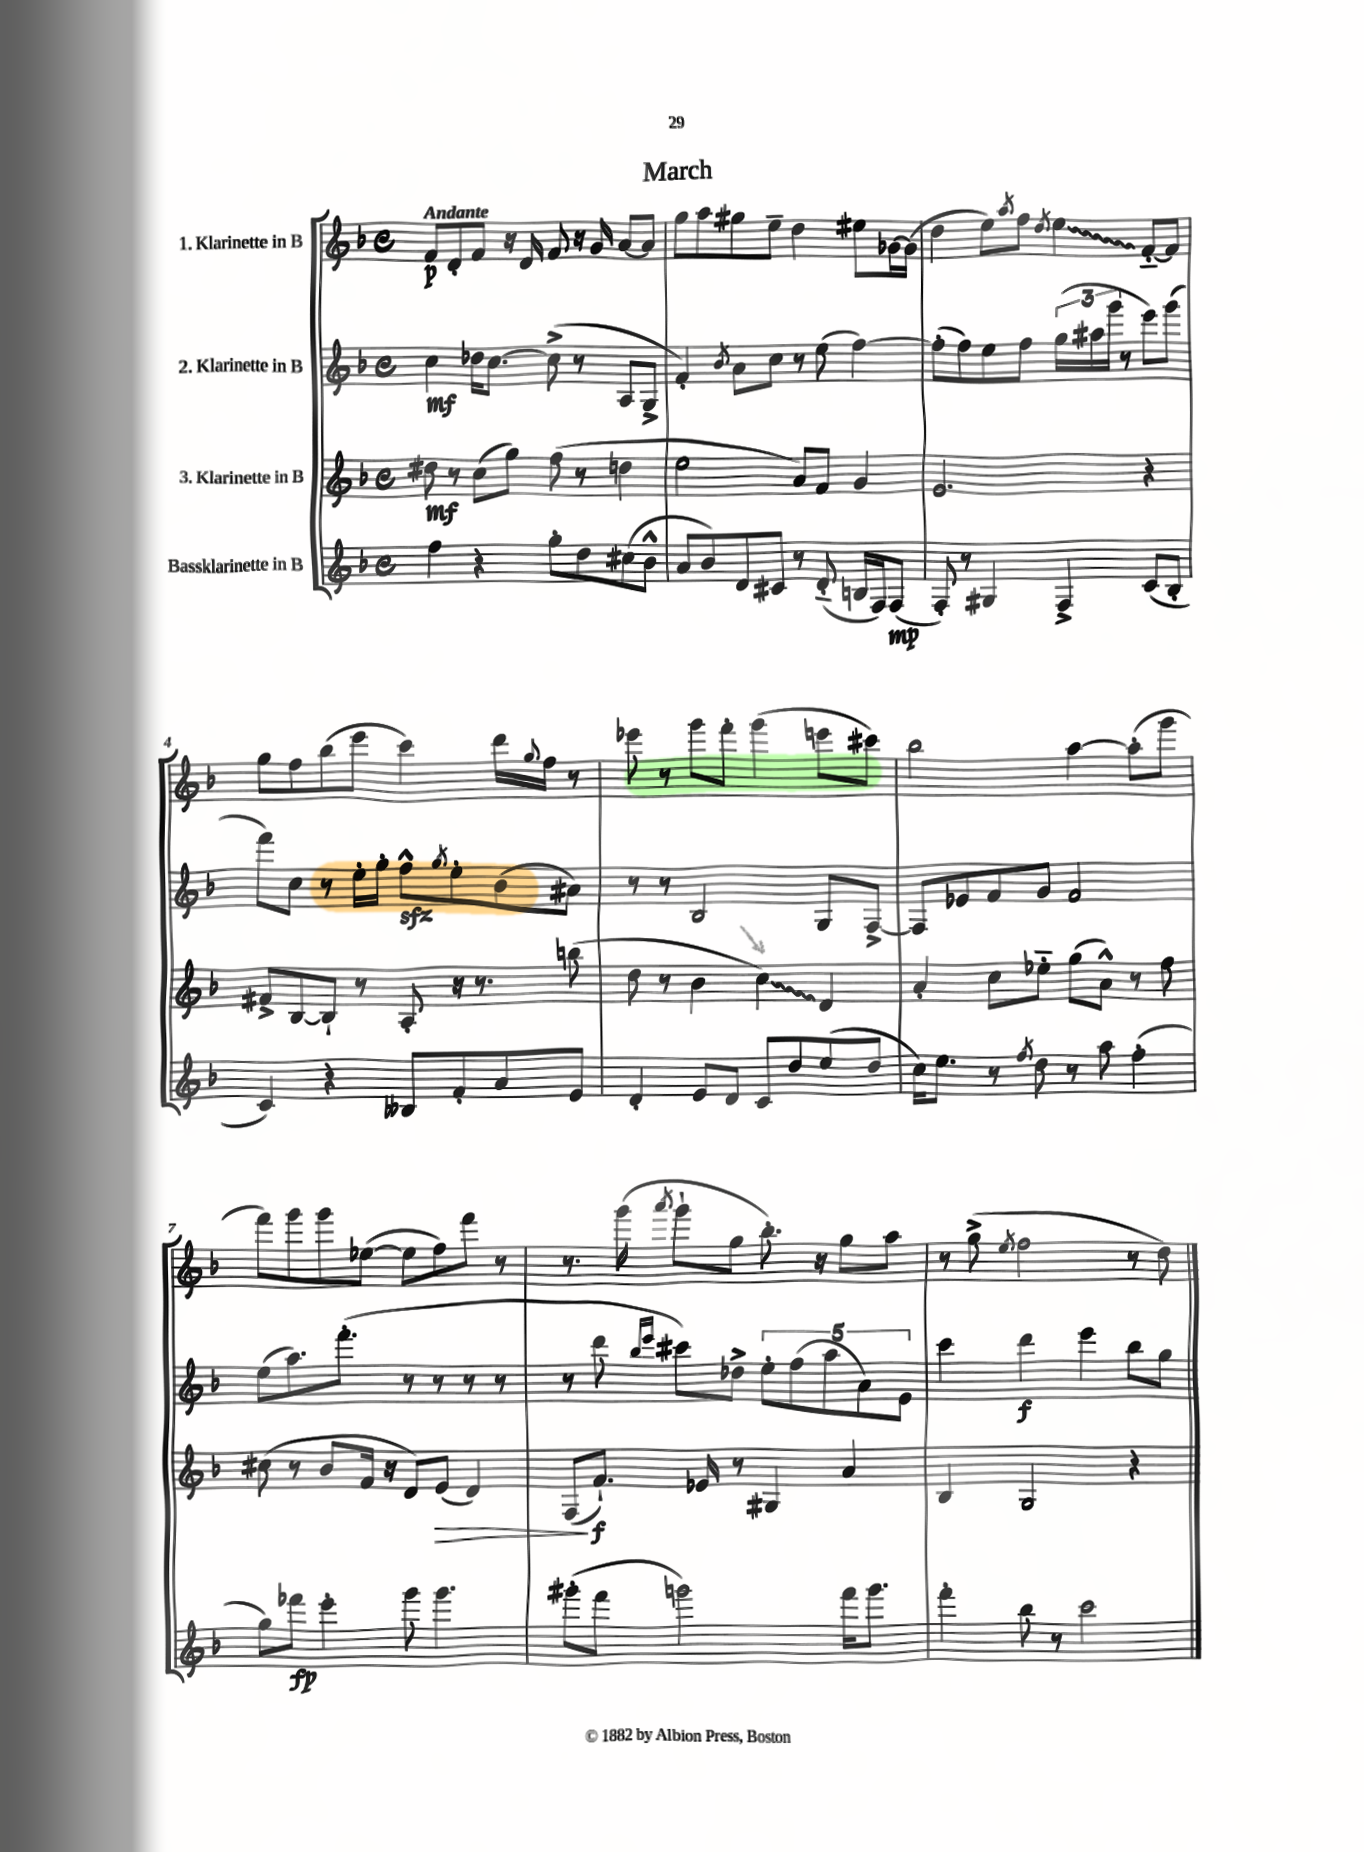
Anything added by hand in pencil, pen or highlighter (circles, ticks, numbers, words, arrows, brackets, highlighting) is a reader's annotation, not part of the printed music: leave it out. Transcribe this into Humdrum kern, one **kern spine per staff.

**kern	**kern	**kern	**kern
*staff4	*staff3	*staff2	*staff1
*clefG2	*clefG2	*clefG2	*clefG2
*k[b-]	*k[b-]	*k[b-]	*k[b-]
*M4/4	*M4/4	*M4/4	*M4/4
*met(c)	*met(c)	*met(c)	*met(c)
4ff	8dd#	4cc	8f
.	8r	.	8d'
4r	(8cc	16dd-	8f
.	.	[8.cc	.
.	8gg)	.	16r
.	.	.	16d
8gg'	(8ff	(8cc^]	8f
8dd	8r	8r	16r
.	.	.	16g
(8cc#	4dd	8A	[8a
8b-^^	.	8G^	8a]
=	=	=	=
8a	2ee	4f')	8gg
8b-)	.	.	8aa
.	.	8qb-	.
8d	.	8a	8gg#
8c#	.	8cc	8ee~
8r	8a)	8r	4dd
(8d'~	8f	(8ee	.
16B	4g	[4ff)	8ee#
16F)	.	.	.
(8F	.	.	[16g-
.	.	.	(16g-]
=	=	=	=
8F')	2.e	(8ff']	4dd
8r	.	8ff)	.
4G#	.	8ee	8ee)
.	.	.	8qaa
.	.	8ff	8ff
.	.	.	8qdd
4F^	.	(24gg	4ee
.	.	24aa#	.
.	.	24ggg	.
.	.	8r	.
(8c	4r	8eee)	[8f'~
8B-'	.	(8ggg	8f]
=	=	=	=
4c)	8f#^	8fff)	8gg
.	[8B-	8cc	8ff
4r	8B-`]	8r	(8bb-
.	8r	16ee'	8eee
.	.	16gg'	.
8B--	8A'	8ff^^	4ccc)
.	.	8qgg	.
8f'	16r	8ee'	.
.	8.r	.	.
8a	.	(8b-	16ddd
.	.	.	8qqgg
.	.	.	16ff
8e	(8bb	8a#)	8r
=	=	=	=
4d'	8dd	8r	8eee-
.	8r	8r	8r
8e	4b-	2B-	8ggg
8d	.	.	8fff'
8c	4cc)	.	(4ggg
8dd	.	.	.
(8ee	4d	8G	8eee
8dd	.	[8F^	8ccc#)
=	=	=	=
16cc)	4a'	8F]	2bb-
8.ee	.	.	.
.	.	8e-	.
8r	8cc	8f	.
8qff	.	.	.
8dd	8ee-'~	8g	.
8r	(8gg	2f	[4aa
8aa	8a^^)	.	.
(4ff'	8r	.	(8aa']
.	8ff	.	8ggg
=	=	=	=
8gg)	(8cc#	(8ee	8fff)
8fff-	8r	8.aa)	8ggg
4eee'	8b-	.	8ggg
.	.	(8.fff'	.
.	16f	.	([8ee-
.	16r	.	.
8ggg	8d)	8r	8ee-]
4.ggg	(8e	8r	8ff)
.	4d)	8r	8fff
.	.	8r	8r
=	=	=	=
(8ggg#'	(8F	8r	8.r
8fff	8.f`)	8ddd	.
.	.	.	(16ggg
.	.	16qqbb-	.
.	.	16qqeee	8qaaa
2ggg)	.	8ccc#)	8ggg`
.	16e-	.	.
.	8r	8dd-^	8gg
.	4G#	10ee'	8.bb-')
.	.	(10ff	.
.	.	.	16r
.	.	10aa	.
16fff	4a	.	8gg
.	.	10a)	.
8.ggg	.	.	.
.	.	.	8aa
.	.	10e	.
=	=	=	=
4fff'	4B-	4ccc	8r
.	.	.	(8gg^
.	.	.	8qee
8bb-	2G	4ddd	2ff
8r	.	.	.
2ccc	.	4eee	.
.	4r	8bb-	8r
.	.	8gg	8dd)
==	==	==	==
*-	*-	*-	*-
